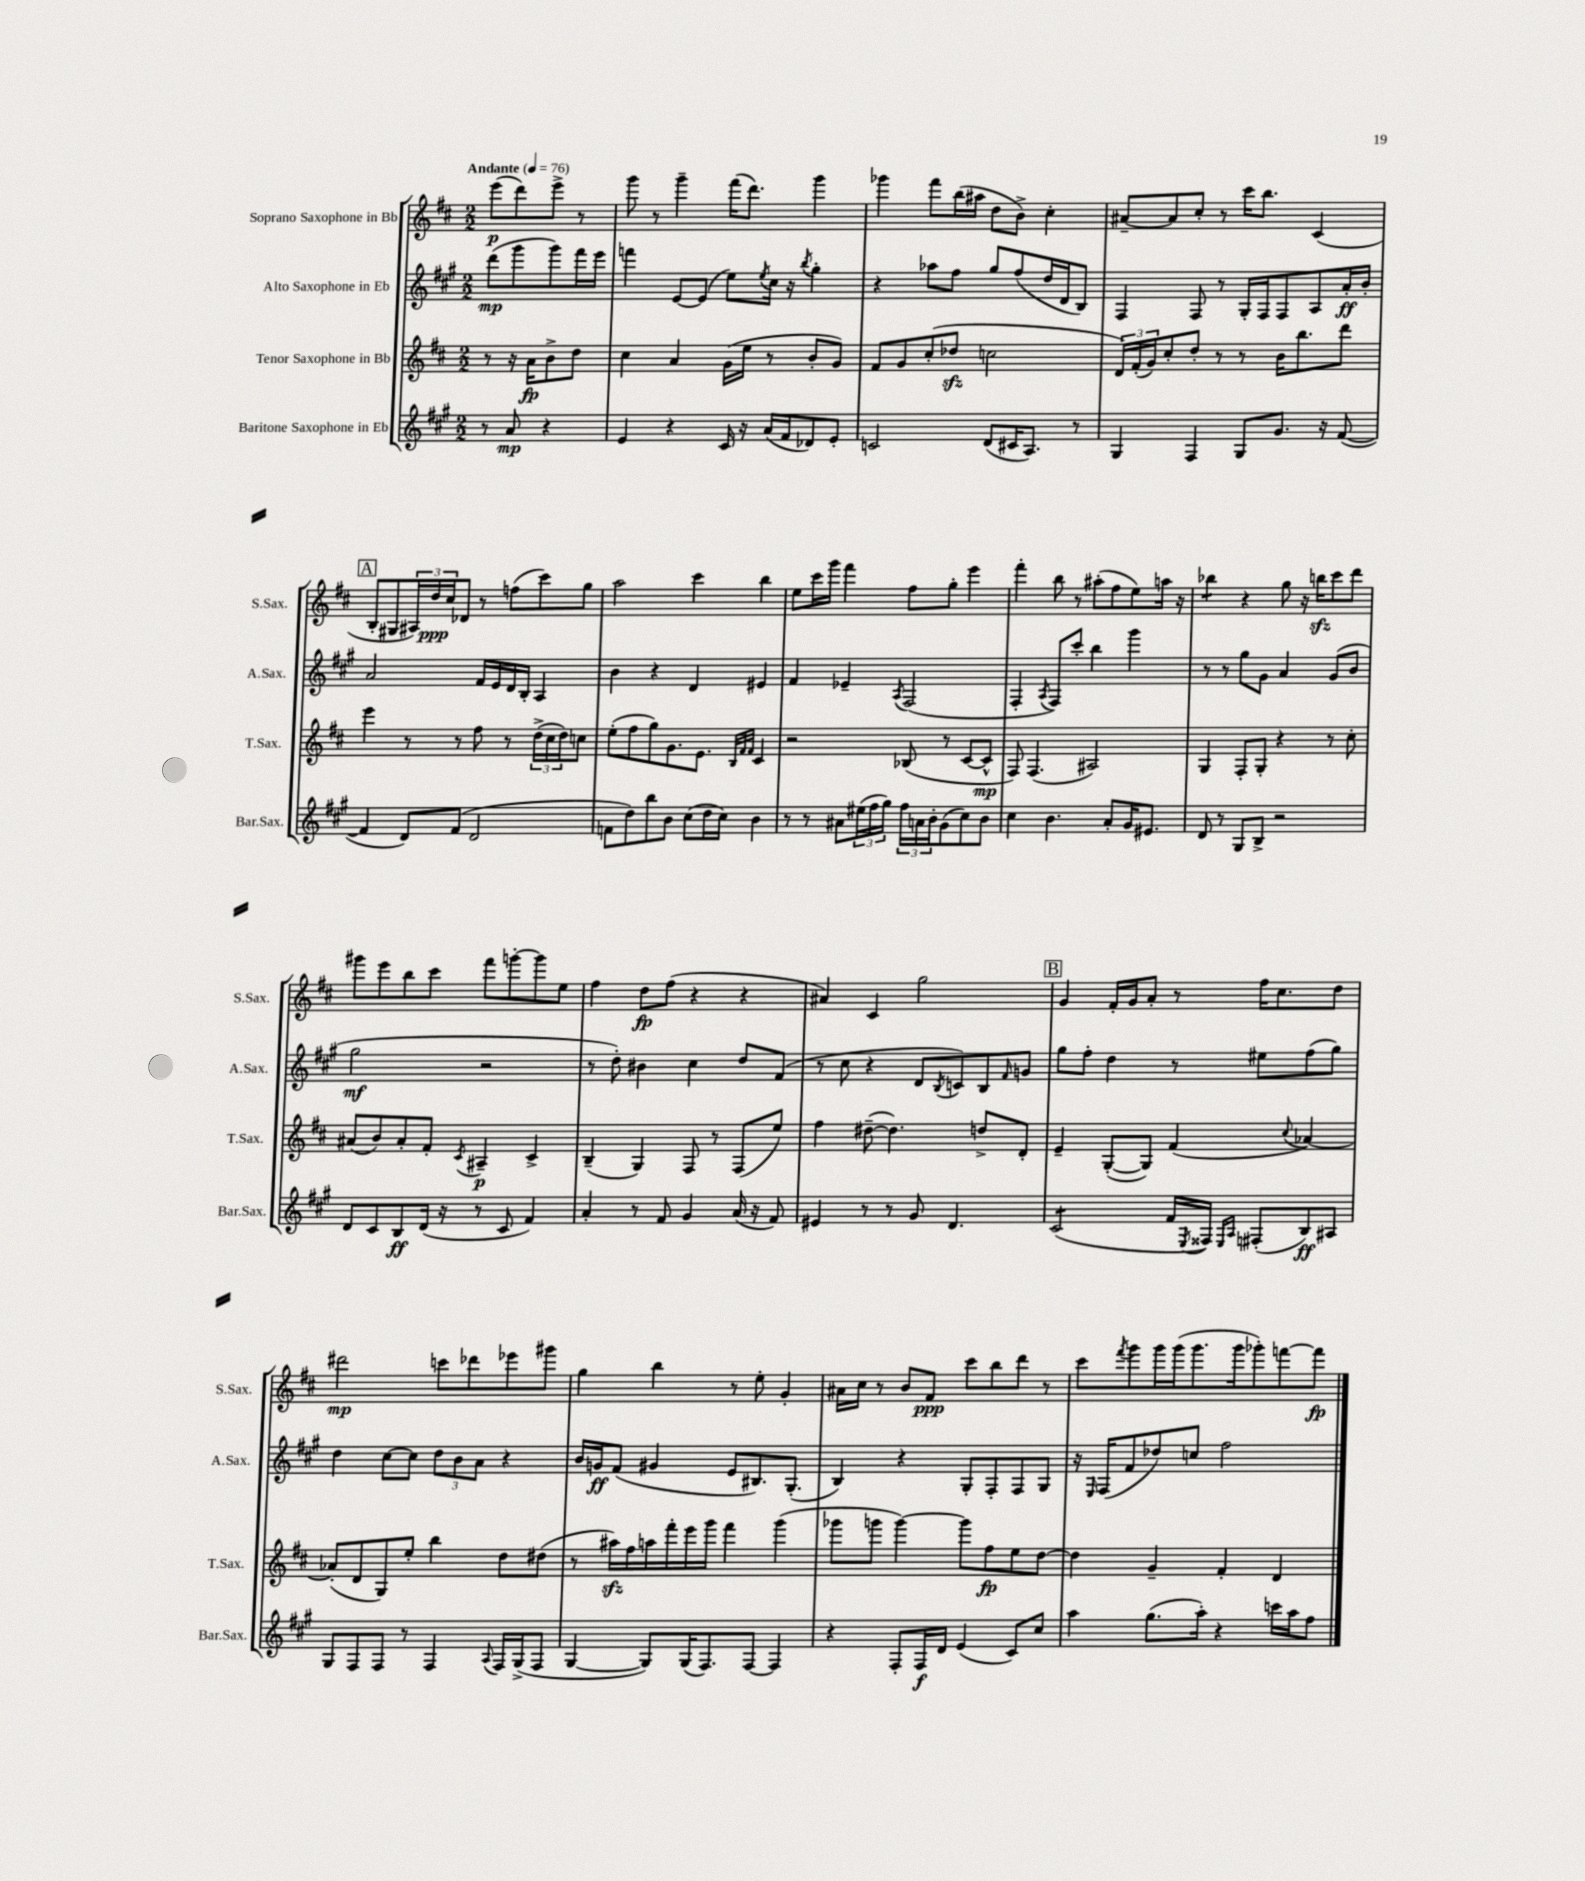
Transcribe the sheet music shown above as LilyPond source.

<<
\new StaffGroup <<
\new Staff = "s0" \with { instrumentName = "Soprano Saxophone in Bb" shortInstrumentName = "S.Sax." } {
    \clef treble \key d \major \numericTimeSignature \time 2/2 \partial 2 \tempo "Andante" 4 = 76
    e'''8\p( d'''8) e'''8-> r8 |
    g'''8 r8 g'''4-- fis'''16( d'''8.) g'''4 |
    ges'''4 fis'''8 b''16( ais''16 d''8 b'8->) cis''4-. |
    ais'8~-- ais'8 cis''8-. r8 cis'''16 b''8. cis'4( |
    \mark \markup { \box "A" } b8-. gis8 \tuplet 3/2 { ais16) d''16\ppp cis''16 } des'8 r8 f''8( cis'''8) g''8 |
    a''2 cis'''4 b''4 |
    e''8 cis'''16 g'''16 fis'''4 fis''8 g''8-. e'''4 |
    fis'''4-. b''8 r8 ais''8-.( fis''8 e''8) a''16 r16 |
    bes''4:8 r4 g''8 r16 b''16\sfz cis'''8 d'''8 |
    gis'''8 e'''8 b''8 cis'''8 fis'''8 g'''8~-. g'''8 e''8 |
    fis''4 d''8\fp fis''8( r4 r4 |
    ais'4) cis'4 g''2 |
    \mark \markup { \box "B" } g'4 fis'16-. g'16 a'8-. r8 fis''16 cis''8. d''8 |
    dis'''2\mp c'''8 des'''8 ees'''8 gis'''8 |
    g''4 b''4 r8 e''8-. g'4-. |
    ais'16 cis''16 r8 b'8 fis'8\ppp cis'''8 b''8 d'''8 r8 |
    cis'''8 \acciaccatura { fis'''8 } g'''8 g'''16 g'''16( g'''8. g'''16 ges'''8-.) f'''8~ f'''8\fp \bar "|." |
}
\new Staff = "s1" \with { instrumentName = "Alto Saxophone in Eb" shortInstrumentName = "A.Sax." } {
    \clef treble \key a \major \numericTimeSignature \time 2/2 \partial 2
    d'''8\mp( gis'''8 gis'''8) fis'''16 e'''16 |
    f'''4 e'8~ e'8( e''8) \acciaccatura { e''8 } cis''16 r16 \acciaccatura { b''8 } gis''4-. |
    r4 aes''8 fis''8 gis''8 fis''8( d''16 d'16 b8) |
    fis4 fis8 r8 gis16-. fis16 fis8 a8 a'16-.\ff b'16-. |
    \mark \markup { \box "A" } a'2 fis'16 e'16 d'16 b16-. a4 |
    b'4 r4 d'4 eis'4 |
    fis'4 ees'4-- \acciaccatura { a8 } fis2( |
    fis4-. \acciaccatura { a8 } fis8) cis'''8-. b''4 gis'''4 |
    r8 r8 gis''8 gis'8 a'4 gis'8( b'8 |
    gis''2\mf r2 |
    r8 d''8-.) bis'4 cis''4 d''8 fis'8( |
    r8 cis''8 r4 d'8 \acciaccatura { b8 } c'8) b8 \grace { fis'16 } g'8 |
    \mark \markup { \box "B" } gis''8 fis''8-. d''4 r8 eis''8 fis''8( gis''8) |
    d''4 cis''8~ cis''8 \tuplet 3/2 { d''8 b'8 a'8 } r4 |
    b'16 g'16\ff fis'8( gis'4 e'8 bis8.) gis8.-.( |
    b4) r4 gis8-. fis8-. fis8 gis8 |
    r16 \grace { e16 } fis16( fis'8 des''8) c''8 fis''2 \bar "|." |
}
\new Staff = "s2" \with { instrumentName = "Tenor Saxophone in Bb" shortInstrumentName = "T.Sax." } {
    \clef treble \key d \major \numericTimeSignature \time 2/2 \partial 2
    r8 r16 a'16\fp b'8-> d''8 |
    cis''4 a'4 g'16( e''16 r8 b'8-. g'8) |
    fis'8 g'8 cis''8-.( des''8\sfz c''2 |
    \tuplet 3/2 { d'16) fis'16-.( g'16) } cis''8-. d''8-. r8 r8 b'16 b''8. d'''8 |
    \mark \markup { \box "A" } e'''4 r8 r8 fis''8 r8 \tuplet 3/2 { d''16->( cis''16 d''16) } c''8 |
    e''8-.( fis''8 g''8) g'8. e'8. \grace { b32 fis'32 fis'32 } cis'4 |
    r2 bes8( r8 cis'8~ cis'8-^\mp |
    fis8) fis4.( ais2) |
    g4 fis8-. g8-. r4 r8 cis''8-. |
    ais'8( b'8) ais'8-. fis'8-. \acciaccatura { cis'8 } ais4--\p cis'4-> |
    b4--( g4) fis8 r8 fis8( e''8) |
    fis''4 dis''8~--( dis''4.) d''8-> d'8-. |
    \mark \markup { \box "B" } e'4-- g8~-.( g8) fis'4( \appoggiatura { cis''8 } aes'4~) |
    aes'8-.( d'8 g8) e''8-. b''4 d''8 dis''8( |
    r8 ais''16\sfz) fis''16 a''16 fis'''16-. e'''16 g'''16 fis'''4 g'''4( |
    ges'''8 g'''8 g'''4~) g'''8 fis''8\fp e''8 d''8~ |
    d''4 g'4-- fis'4-. d'4 \bar "|." |
}
\new Staff = "s3" \with { instrumentName = "Baritone Saxophone in Eb" shortInstrumentName = "Bar.Sax." } {
    \clef treble \key a \major \numericTimeSignature \time 2/2 \partial 2
    r8 a'8\mp r4 |
    e'4 r4 cis'16 r16 a'16( fis'16 des'8) e'8-. |
    c'2 d'8( cis'16 a8.) r8 |
    gis4 fis4 gis8 gis'8. r16 fis'8~( |
    \mark \markup { \box "A" } fis'4 d'8) fis'8( d'2 |
    f'8 d''8) b''8 b'8 cis''8( d''16 cis''16) b'4 |
    r8 r8 ais'8 \tuplet 3/2 { eis''16( fis''16 gis''16) } \tuplet 3/2 { fis''16 a'16 b'16-. } gis'8( cis''8) b'8 |
    cis''4 b'4. a'8-. gis'16 eis'8. |
    d'8 r8 gis8 b8-> r2 |
    d'8 cis'8 b8\ff d'16( r16 r8 cis'8 fis'4) |
    a'4-. r8 fis'8 gis'4 a'16( r16 fis'8) |
    eis'4 r8 r8 gis'8 d'4. |
    \mark \markup { \box "B" } cis'2:8( fis'16 \acciaccatura { e8 } fisis16) \grace { e16 a16 } fis8-.( b8\ff) ais8 |
    gis8 fis8 fis8 r8 fis4 \appoggiatura { a8 } fis16 gis16->( fis8 |
    gis4~ gis8) gis16( fis8.) fis8~ fis4 |
    r4 fis8-. fis16\f d'16 e'4( cis'8) cis''8 |
    a''4 gis''8.( a''16-.) r4 c'''16 a''16 fis''8 \bar "|." |
}
>>
>>
\layout { \context { \Score \remove "Bar_number_engraver" } }
